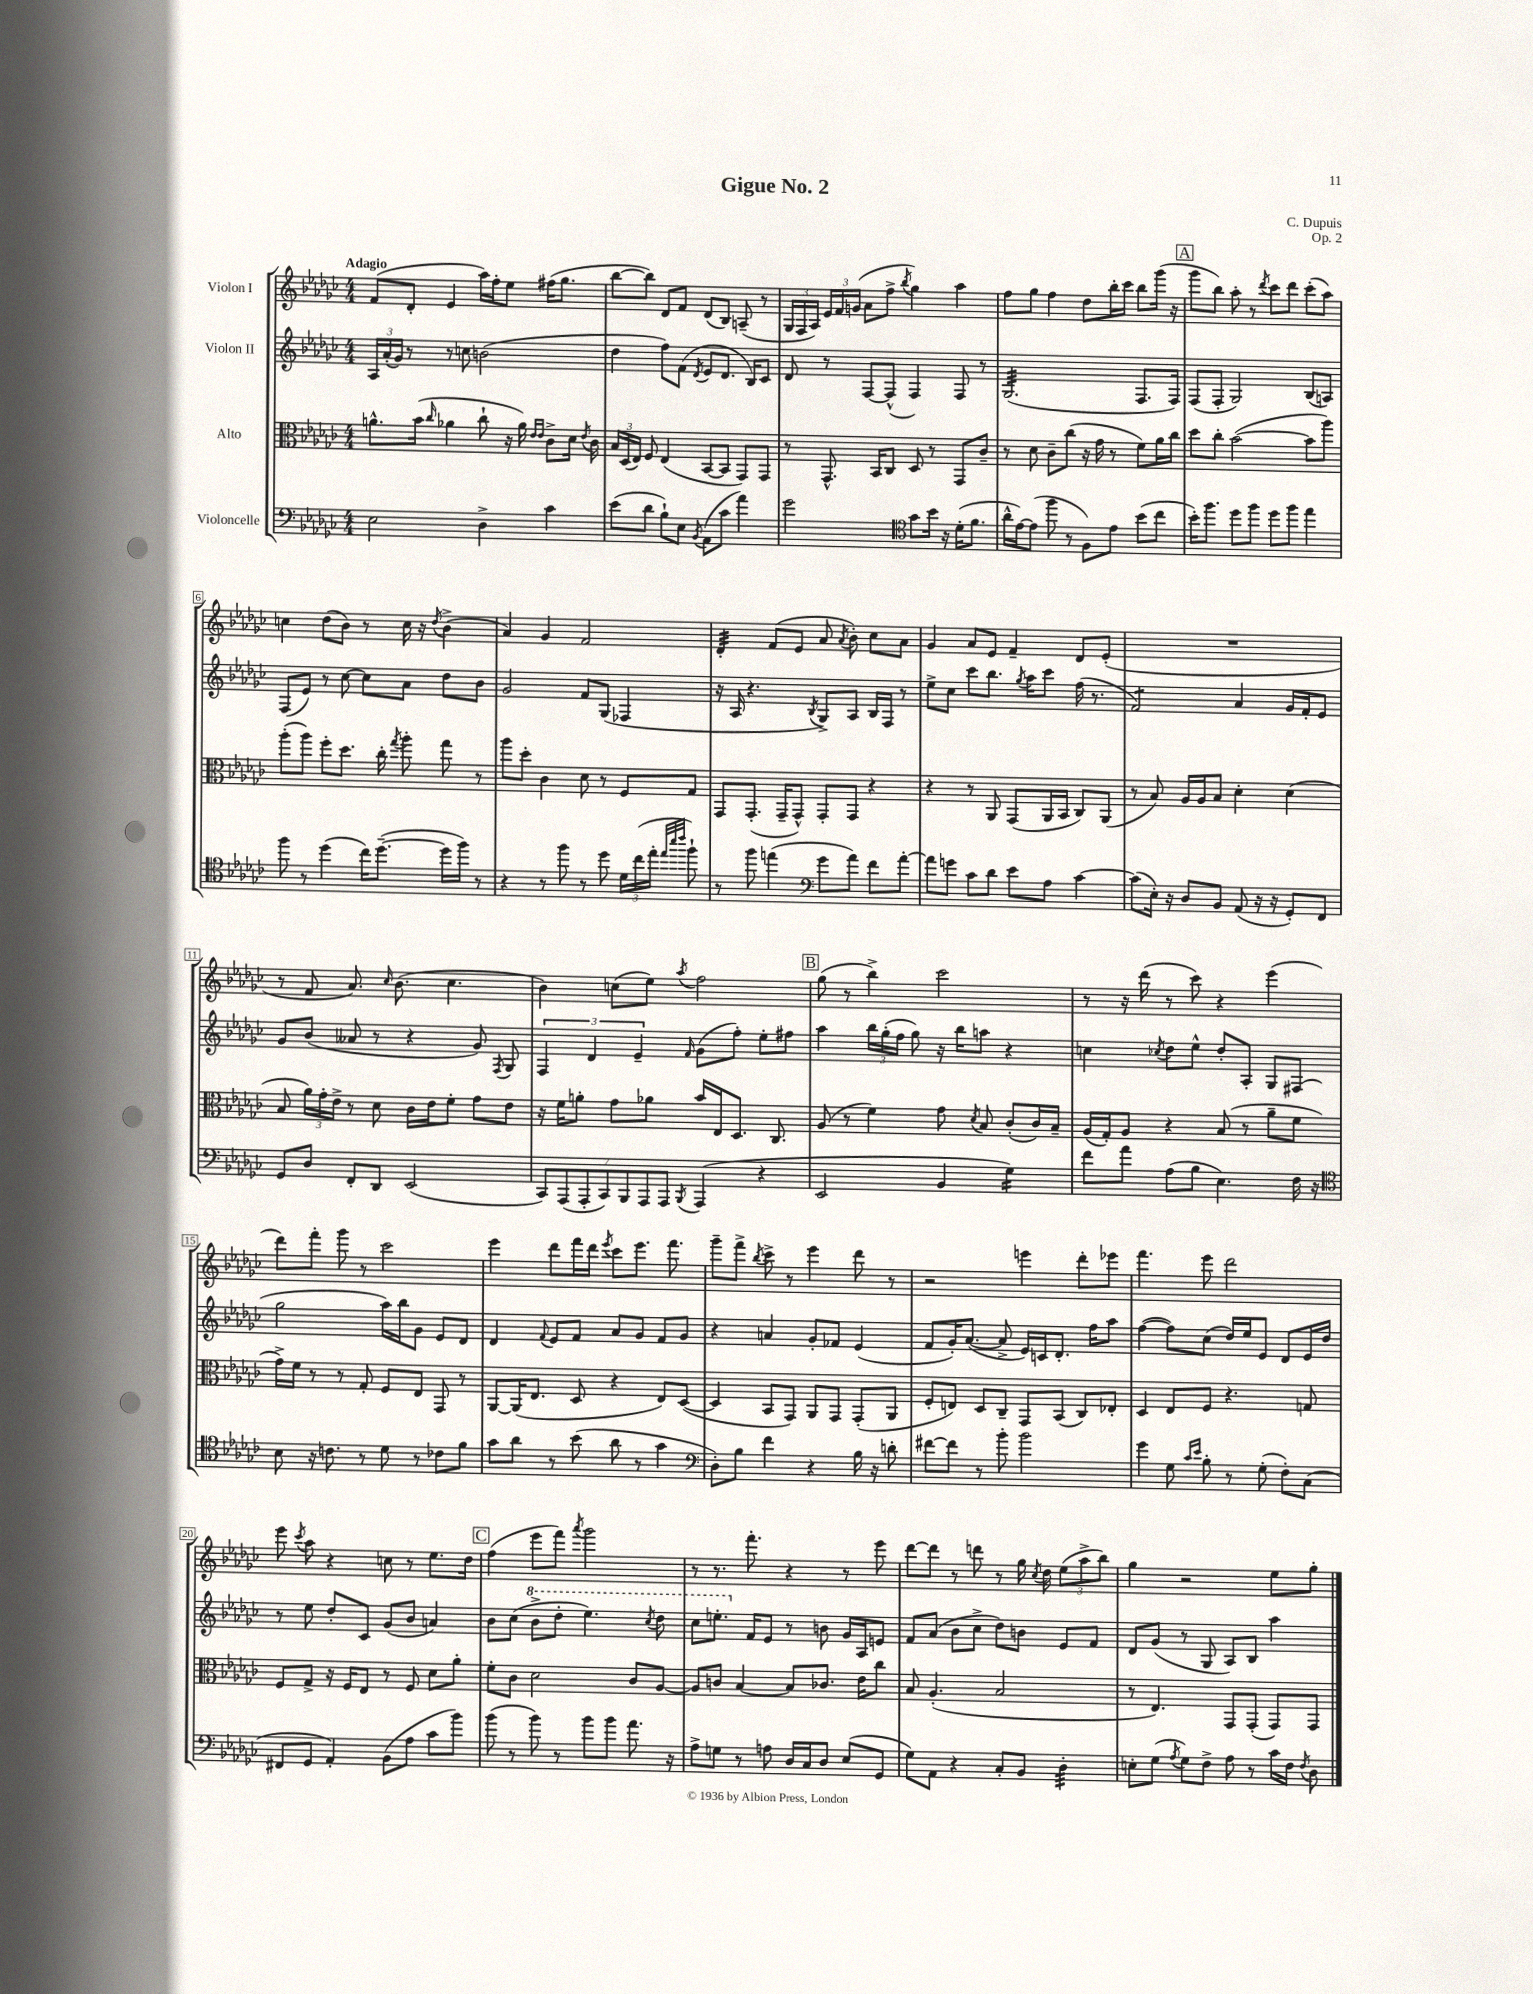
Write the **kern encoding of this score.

**kern	**kern	**kern	**kern
*staff4	*staff3	*staff2	*staff1
*clefF4	*clefC3	*clefG2	*clefG2
*k[b-e-a-d-g-c-]	*k[b-e-a-d-g-c-]	*k[b-e-a-d-g-c-]	*k[b-e-a-d-g-c-]
*M4/4	*M4/4	*M4/4	*M4/4
2E-	8.a^^	24A-	(8f
.	.	(24a-'	.
.	.	24g-)	.
.	.	8r	8d-'
.	(16b-	.	.
.	16qqcc-	.	.
.	4a-	8r	4e-
.	.	8cc	.
4D-^	8cc-`	(2b	16aa-)
.	.	.	16ff'
.	16r	.	8ee-
.	16a-)	.	.
.	16qqe-	.	.
.	16qqe-	.	.
4c-	8c-^	.	(16ff#
.	.	.	8.gg-
.	16d-	.	.
.	8qe-	.	.
.	16c-	.	.
=	=	=	=
(8e-	24B-	4dd-	[8bb-
.	(24D-	.	.
.	24E-)	.	.
8d-	8F	.	8bb-])
8B-`)	(4E-	8ff)	8d-
8E-	.	(8f	8f
8qBB-	.	8qd-	.
(8AA-	[8BB-	8e-	(8d-
8c-	8BB-]	8.d-	8B-)
4a-)	8GG-)	.	(8A~
.	.	16B-)	.
.	8GG-	8c-	8r
=	=	=	=
2g-	8r	8d-	24G-
.	.	.	24F
.	.	.	24A-)
.	8.GG-^^	8r	24e-
.	.	.	24f
.	.	.	(24g
.	.	[8F	8a-
.	16BB-	.	.
.	8C-	(8F^^]	8ff^
*clefC4	*	*	*
.	.	.	8qbb-
8g-	8D-	4F)	4gg-)
16b-	8r	.	.
16r	.	.	.
(16d-'	8GG-	8F	4aa-
8.f	.	.	.
.	8c-~	8r	.
=	=	=	=
16a-^^	8r	(2.G-	8ff
[16e-)	.	.	.
(8e-]	8d-	.	8gg-
8ff	8c-~	.	4ff
8r	(8cc-	.	.
8F)	16r	.	8dd-
.	16g-	.	.
8e-	8r	.	16bb-'
.	.	.	16ccc-
(8b-	8f)	8.F	8bb-
8cc-	16a-	.	(16ggg-
.	16cc-	16F)	16r
=	=	=	=
16b-')	8dd-	(8F	8ggg-
8.ff	.	.	.
.	8cc-'	8F'	8bb-)
8dd-	([2b-	2G-)	8aa-'
8ff	.	.	8r
.	.	.	8qddd-
8dd-	.	.	8ccc-
8ff	.	.	8ddd-
4ee-	8b-]	(8B-	(8ccc-'
.	8aa-)	8A)	8aa-)
=	=	=	=
8ff	(8aa-'	(8F	4cc
8r	8aa-)	8e-)	.
(4dd-	8ff'	8r	(8dd-
.	8.dd-	[8cc-	8b-)
16cc-)	.	8cc-]	8r
([8.dd-~	16cc-'	.	.
.	8qgg-	.	.
.	8aa-'	8a-	16cc
.	.	.	16r
.	.	.	8qdd-
16dd-]	8gg-	8dd-	(4b-^
16ff)	.	.	.
8r	8r	8b-	.
=	=	=	=
4r	8aa-	2g-	4a-)
.	8dd-'	.	.
8r	4c-	.	4g-
8ff	.	.	.
8r	8d-	8f	2f
8dd-	8r	(8G-	.
24d-	8F	4F-	.
(24cc-	.	.	.
24ee-'	.	.	.
32qqee-	.	.	.
32qqbb-	.	.	.
32qqccc-	.	.	.
8ff`)	8G-	.	.
=	=	=	=
8r	8GG-	16r	4d-'
.	.	16A-	.
8ff	(8.GG-'	4.r	.
(4ee	.	.	(8f
.	16GG-~	.	.
.	8GG-^^)	.	8e-
*clefF4	*	*	*
.	.	8qB-	.
8g-	8GG-'	8G-^)	8a-
.	.	.	8qa-
8a-)	8GG-	8A-	8b-')
8f	4r	16B-	8cc-
.	.	16F	.
[8a-'	.	8r	8a-
=	=	=	=
8a-]	4r	8ee-^	4g-
8g	.	8cc-	.
8c-	8r	8ccc-	8a-
8d-	8AA-	8.bb-	8e-
8e-	(8GG-	.	4f~
.	.	8qgg-	.
.	.	16aa-	.
8A-	16AA-	8ccc-	.
.	16BB-	.	.
[4c-	8C-)	(16ff	8d-
.	.	8.r	.
.	(8AA-	.	(8e-'
=	=	=	=
(8c-]	8r	2f)	1r
16E-')	8B-)	.	.
16r	.	.	.
8D-	16A-	.	.
.	16A-	.	.
8BB-	8B-	.	.
(8AA-	4d-'	4a-	.
16r	.	.	.
16r	.	.	.
8GG-')	(4d-	16g-	.
.	.	16f'	.
8FF	.	8e-	.
=	=	=	=
8GG-	8B-	8g-	8r
8D-	24a-)	(8b-	8f
.	24g-'	.	.
.	24e-^	.	.
8FF'	8r	8a--	8.a-)
8DD-	8d-	8r	.
.	.	.	16qqcc-
.	.	.	(8.b-
(2EE-	16c-	4r	.
.	16e-	.	.
.	8f'	.	4.cc-
.	8g-	8g-)	.
.	.	8qF	.
.	8e-	8G-	.
=	=	=	=
14CC-)	16r	6F	4b-)
.	16f	.	.
(14AAA-	.	.	.
.	8a'	.	.
14AAA-'	.	.	.
.	.	6d-	.
14CC-)	.	.	.
.	8g-	.	(8cc
14BBB-	.	.	.
.	.	6e-~	.
14AAA-	.	.	.
.	8a-	.	8ee-)
14AAA-	.	.	.
8qBBB-	.	16qqf	8qaa-
(4AAA-	16b-	(8g-	2ff
.	16E-	.	.
.	8.D-	8ff')	.
4r	.	8ee-'	.
.	8.C-	.	.
.	.	8ff#	.
=	=	=	=
2EE-	(8A-	4aa-	(8gg-
.	8r	.	8r
.	4f)	24bb-	4bb-^)
.	.	(24gg-'	.
.	.	24ff	.
.	.	8gg-)	.
4BB-	8g-	16r	2ccc-
.	.	16bb-	.
.	8qd-	.	.
.	8B-	8aa	.
4G-)	(8c-'	4r	.
.	16c-)	.	.
.	16B-~	.	.
=	=	=	=
8f	(16A-	4cc	8r
.	16G-')	.	.
8a-	8A-	.	16r
.	.	.	(16ddd-
.	.	8qcc-	.
(8A-	4r	8dd-	8r
8B-	.	8ee-^^	8ccc-)
4.E-)	(8B-	8dd-'	4r
.	8r	8A-'	.
.	8a-~	8G-	(4eee-
16F	8f	(8F#	.
16r	.	.	.
=	=	=	=
*clefC4	*	*	*
8B-	16g-^)	2gg-	8ddd-)
.	16f	.	.
16r	8r	.	8fff'
8.c	.	.	.
.	8r	.	8ggg-
8r	8G-'	.	8r
8d-	8F	16aa-)	2ccc-
.	.	16bb-	.
8r	8E-	8g-	.
8c-	8GG-	8e-	.
8f	8r	8d-	.
=	=	=	=
8g-	[8AA-	4d-	4eee-
8a-	(16AA-]	.	.
.	8.E-	.	.
.	.	8qqf	.
8r	.	8e-	8ddd-
(8b-	8D-	8f	16fff
.	.	.	16ddd-
.	.	.	8qeee-
8a-	4r	8a-	8ccc-
8r	.	8g-	8.eee-
4g-	8E-)	8f	.
.	.	.	8.fff
.	([8D-	8g-	.
=	=	=	=
*clefF4	*	*	*
8D-')	4D-]	4r	8ggg-~
8B-	.	.	8fff^
.	.	.	8qbb-
4f	8BB-	4a	8ccc-^
.	8GG-)	.	8r
4r	8AA-	8g-'	4eee-
.	8GG-	8f-	.
16B-	(8GG-'	(4e-	8ddd-
16r	.	.	.
8d'	8AA-	.	8r
=	=	=	=
[8f#	8F'	8f	2r
8f#]	8E)	16g-')	.
.	.	([8.a-	.
8r	8D-	.	.
8b-'	8C-~	8a-^]	.
2b-	8GG-	16e-)	4eee
.	.	16c	.
.	(8BB-	8.d-'	.
.	8C-)	.	8ddd-'
.	.	16ff	.
.	8E-'	8aa-	8eee-
=	=	=	=
4g-	4D-	([4ff	4.fff
8G-	8E-	8ff])	.
16qqc-	.	.	.
16qqe-	.	.	.
8B-'	8F	(8cc-	8eee-
8r	4.r	16dd-)	2ddd-
.	.	16ee-	.
(8G-'	.	8e-	.
8F')	.	8d-	.
(8C-	8G	16e-	.
.	.	16dd-	.
=	=	=	=
8FF#	8F	8r	8eee-
.	.	.	8qccc-
8GG-	8G-^	8ee-	8aa-
4AA-')	16r	8dd-'	4r
.	16F	.	.
.	8E-	8c-	.
(8BB-	8r	(8g-	8cc
8A-	8F	8b-	8r
8c-	8d-	4a)	8.ee-
8b-)	8a-'	.	.
.	.	.	16dd-
=	=	=	=
(8b-	8f'	8b-	(4ff
8r	8c-	(8cc-	.
8b-)	2d-	8bb-^	8eee-
8r	.	8ddd-'	8fff)
.	.	.	8qaaa-
8b-	.	4.eee-)	2ggg-
8b-	.	.	.
8.a-	8c-	.	.
.	.	8qccc-	.
.	[8A-	8ddd-	.
16r	.	.	.
=	=	=	=
8A-^	8A-]	8ccc-	8r
8G	8c	8.eee'	8.r
8r	[4B-	.	.
.	.	16f	8.fff'
8A	.	8e-	.
16D-	8B-]	8r	4r
16C-	.	.	.
8D-	8.c-	8b	.
(8E-	.	16g-	8r
.	16e-	16A-	.
8GG-	8cc-	8e	8eee-
=	=	=	=
8G-)	8B-	8f	[8ddd-
8AA-	(4.A-'	(8a-	8ddd-]
4r	.	8b-	8r
.	.	8cc-^	8ddd
8C-'	2B-	8dd-)	8r
8BB-	.	8b	16gg-
.	.	.	8qcc-
.	.	.	16dd-
4D-'	.	8e-	(12ee-
.	.	.	12aa-^
.	.	8f	.
.	.	.	12bb-)
=	=	=	=
8E'	8r	8d-	4gg-
(8G-	4.E-)	(8g-	.
8qA-	.	.	.
8G-)	.	8r	2r
8F^	.	8G-	.
8A-	8GG-	8A-)	.
8r	(8GG-'	8B-	.
16c-	8GG-)	4aa-	8ee-
16F	.	.	.
8qF	.	.	.
8D-	8GG-	.	8gg-'
==	==	==	==
*-	*-	*-	*-
